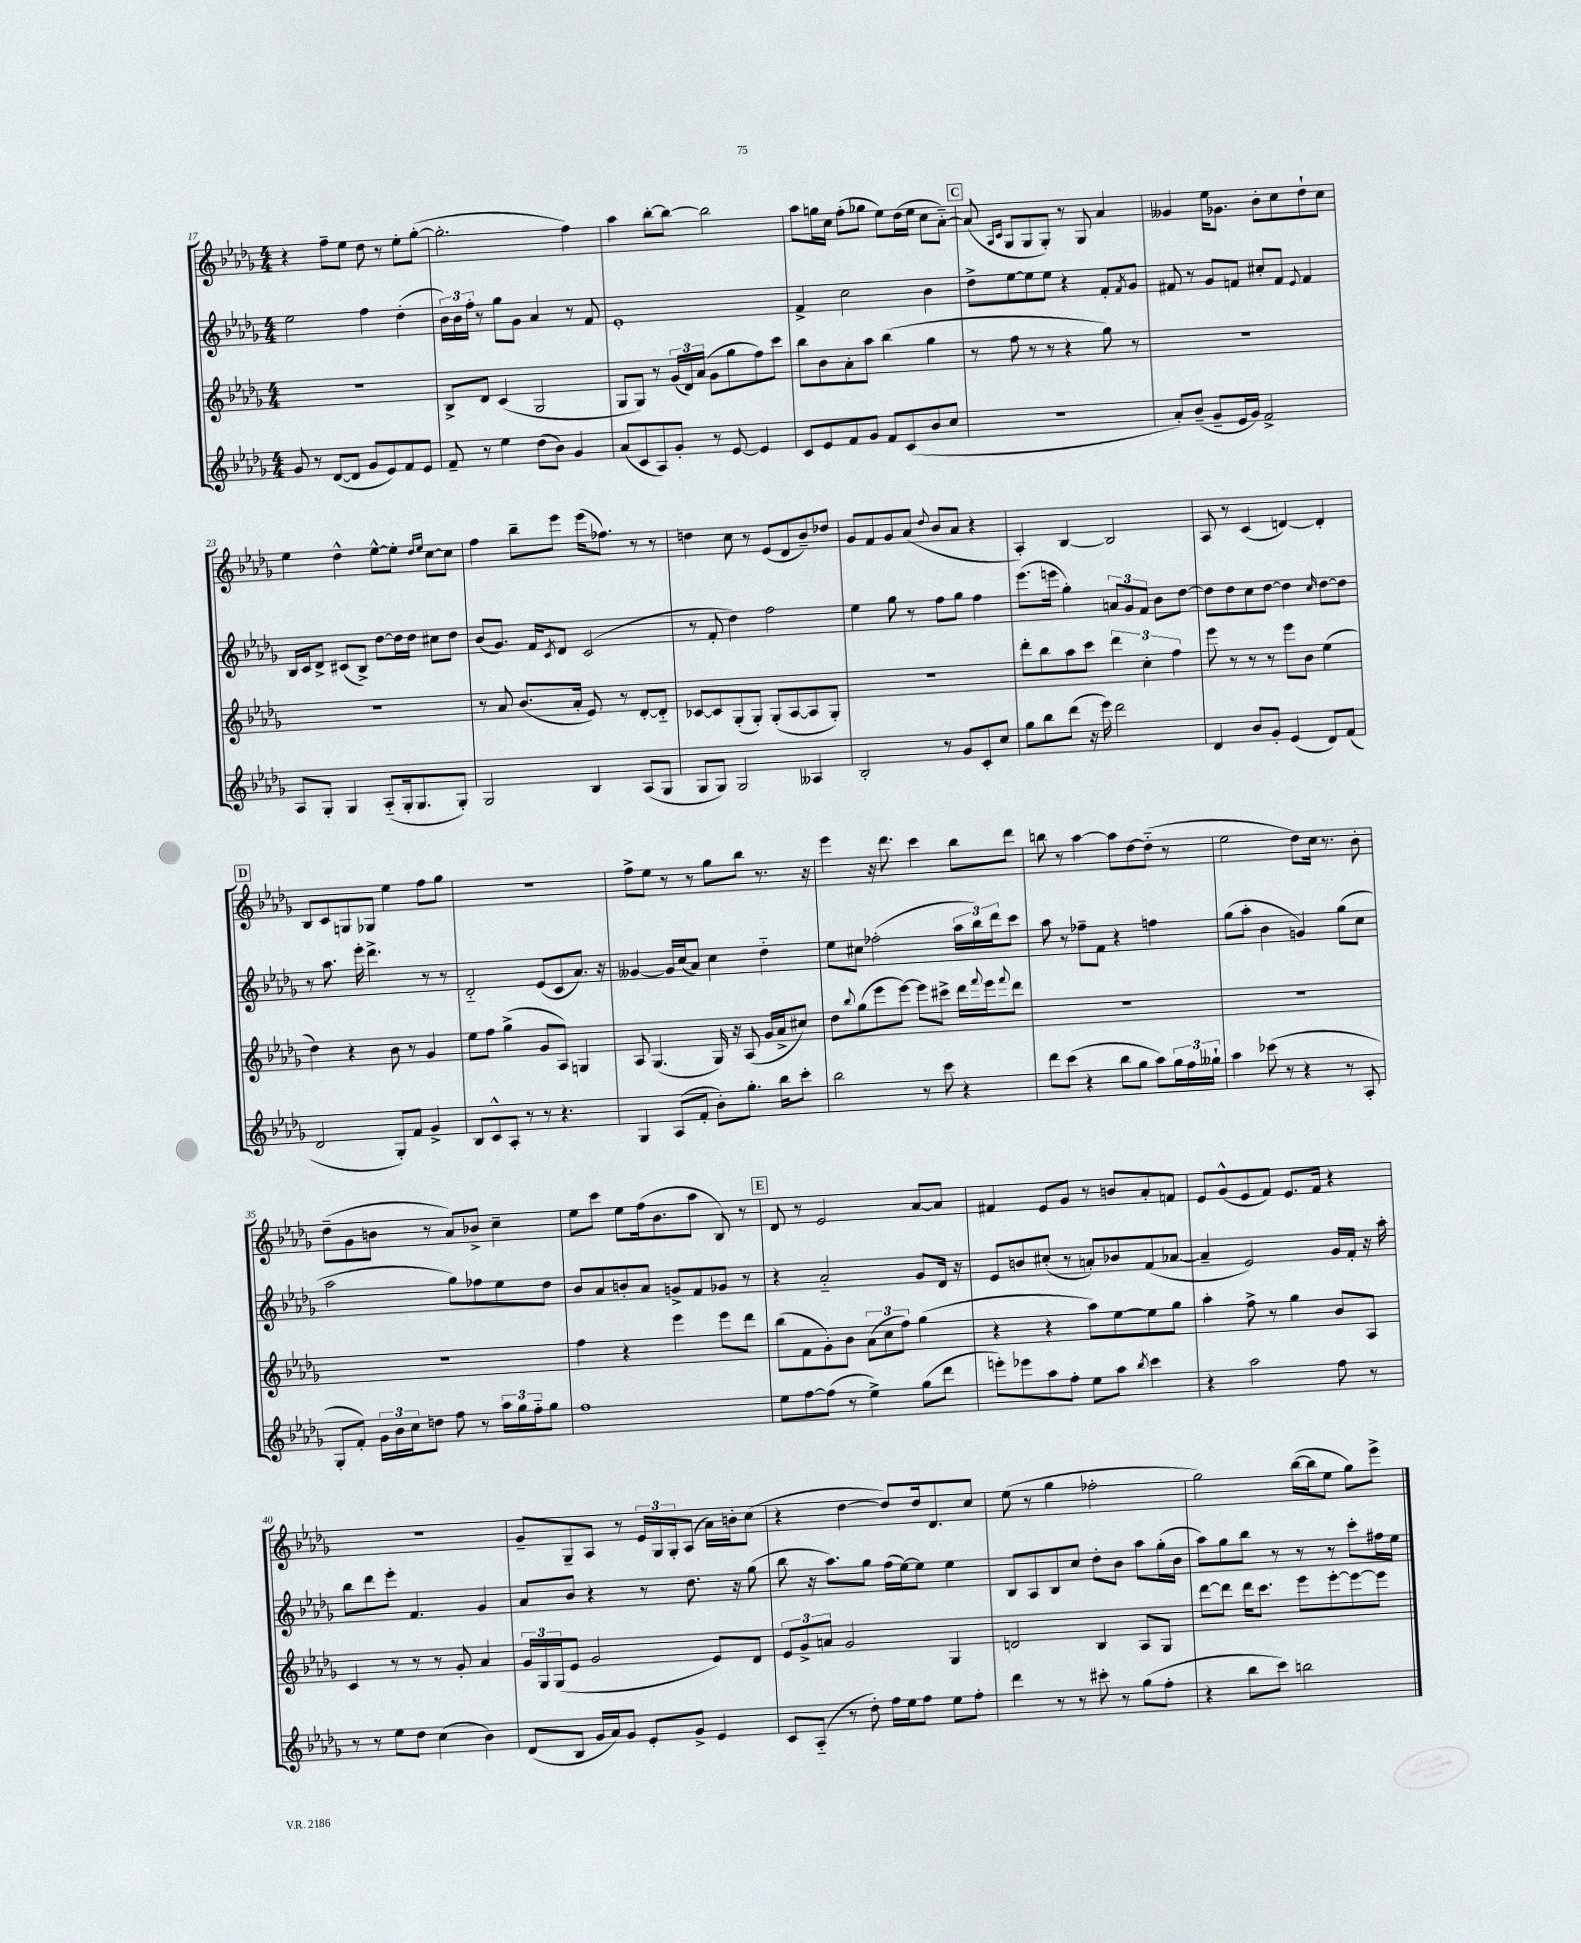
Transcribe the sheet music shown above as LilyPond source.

<<
\new StaffGroup <<
\new Staff = "s0" {
    \clef treble \key des \major \numericTimeSignature \time 4/4
    r4 f''8-- ees''8 des''8 r8 ees''8-. ges''8~-.( |
    ges''2.-. f''4) |
    aes''4 bes''8~-. bes''8~ bes''2 |
    aes''8 g''16 c''16 f''8-.( ges''8 ees''8) des''16( ees''16 c''8 aes'8~-_) |
    \mark \markup { \box "C" } aes'8( \grace { aes16 c'16 } ges8 ges8 ges8-.) r8 ges8 aes'4 |
    geses'4 ees''16 ges'8. bes'8-. c''8 des''8-! c''8 |
    ees''4 des''4-^ ees''8~-^ ees''8-. \grace { des''16 ees''16 } c''8~ c''8 |
    f''4 bes''8-- ees'''8 ees'''16( fes''8.) r8 r8 |
    d''4 c''8 r8 ees'8( des'8 bes'8--) des''8 |
    ges'8 f'8 ges'8 aes'8( \appoggiatura { des''8 } bes'8 aes'8 r4 |
    aes4-.) bes4~ bes2 |
    aes8 r8 c'4( d'4~) d'4-. |
    \mark \markup { \box "D" } bes8 c'8 g8 ges8 ees''4 f''8 ges''8 |
    R1 |
    f''8-> ees''8 r8 r8 ges''8 bes''8 r8. r16 |
    ees'''4 r16 des'''8. c'''4 bes''8 des'''8 |
    b''8 r8 aes''4~ aes''8 des''8~ des''8-_( r8 |
    ees''2 des''8) c''16 r8. bes'8-. |
    des''8--( ges'8 b'8 r8 aes'8) bes'8-> c''4-- |
    ees''8 c'''8 ees''8 f''16( bes'8. aes''8 bes8) r8 |
    \mark \markup { \box "E" } des'8 r8 ees'2 aes'8~ aes'8 |
    fis'4 ees'8 ges'8 r8 b'8 aes'8-. f'8 |
    ees'8 ges'8-^( ees'8 f'8) ees'8. f'16 r4 |
    R1 |
    ges'8-- ges8-- aes8 r8 \tuplet 3/2 { ees'16 ges16 ges16-. } aes8( aes'16) b'16-. c''8( |
    r4 des''4~ des''8) des''16 des'8. c''8 |
    ees''8( r8 ges''4 fes''2-. |
    ges''2) bes''16~( bes''16 ees''8 ges''8) ees'''8-> \bar "|." |
}
\new Staff = "s1" {
    \clef treble \key des \major \numericTimeSignature \time 4/4
    ees''2 f''4 des''4-.( |
    \tuplet 3/2 { bes'16) bes'16 f''16-. } r8 ges''8 ges'8 aes'4 r8 f'8 |
    ees'1-. |
    f'4-> c''2 bes'4 |
    \mark \markup { \box "C" } des''8-> ees''8~ ees''8 ees''8 r4 f'8-. \acciaccatura { f'8 } ges'8 |
    fis'8 r8 ges'8 f'8 cis''8-. f'8 \appoggiatura { ees'8 } f'4 |
    bes16 c'16 des'8-> cis'8( bes8->) des''8~ des''16 des''16 cis''8 des''8 |
    bes'8( ges'8.) f'16 \acciaccatura { c'8 } des'8 c'2( |
    r8 f'8-. des''4) f''2 |
    ees''4 ges''8 r8 f''8 ges''8 f''4 |
    ees'''8.( e'''16 ges''4-.) \tuplet 3/2 { a'8 ges'8 f'8 } bes'8 des''8~ |
    des''8 des''8 c''8 des''8~ des''4 \grace { c''16 } des''8~ des''8 |
    \mark \markup { \box "D" } r8 aes''8. ees'''16-. des'''4.-> r8 r8 |
    des'2-_ ees'8( c'8 aes'8.) r16 |
    geses'4~ geses'16 c''16( aes'8) c''4 des''4-_ |
    ees''8 cis''8 fes''2-.( \tuplet 3/2 { aes''16 bes''16) des'''16 } c'''8 |
    aes''8 r8 fes''8-- f'8 r4 f''4 |
    ges''8( aes''8-. bes'4 g'4) ges''8( c''8 |
    aes''2 ges''8) fes''8 ees''8 des''8 |
    bes'8 aes'8 b'8-. aes'8 g'8-> f'8 ges'8 r8 |
    \mark \markup { \box "E" } r4 aes'2-_ ges'8 des'16 r16 |
    ees'8 b'8 cis''8-.( r8 a'8-.) bes'8 f'8( aes'8~ |
    aes'4-- ees'2) ges'16 f'16-. r16 aes''16-. |
    bes''8 des'''8 ees'''8-. f'4. ges'4 |
    aes'8 bes'8 r4 r8 des''8. r16 ges''8( |
    bes''8 r16 aes''8.) ges''8 f''16( ees''16~) ees''8 ees''4 |
    bes8 aes8 bes8 c''8 des''8-. bes'8 aes''8 ges''16-.( bes'16 |
    aes''8) ges''8 bes''8 r8 r8 r8 c'''8-. fis''16 ees''16 \bar "|." |
}
\new Staff = "s2" {
    \clef treble \key des \major \numericTimeSignature \time 4/4
    R1 |
    bes8-> des'8 c'4( ges2 |
    ges8 ges8) r8 \tuplet 3/2 { ges'16( des'16) aes'16( } ges'8 ges''8 f''8) c'''8 |
    bes''8 bes'8 aes'8-. aes''8 bes''4( ges''4 |
    \mark \markup { \box "C" } r8 f''8 r8 r8 r4 ges''8) r8 |
    r1 |
    R1 |
    r8 aes'8 bes'8.( aes'16-. ees'8) r8 des'8~-. des'8-_ |
    ces'8~ ces'8 ges8-.( ges8-.) ges8-.( aes8~ aes8 ges8-.) |
    r1 |
    des'''8-. bes''8 aes''8 c'''8 \tuplet 3/2 { des'''4 c''4-. f''4 } |
    ees'''8 r8 r8 r8 ees'''8 bes'8 ees''4( |
    \mark \markup { \box "D" } des''4) r4 bes'8 r8 ges'4 |
    ees''8 f''8 ges''4->( ges'8 aes8) g4 |
    aes8 ges4.( ges16) r16 aes8( ges'16 aes'16-> cis''8) |
    des''8 \appoggiatura { bes''8 } ges''8( ees'''8 ees'''8~) ees'''8 cis'''8-> des'''16 \appoggiatura { f'''8 } ees'''16 \appoggiatura { f'''8 } des'''8 |
    R1 |
    R1 |
    R1 |
    f''4 r4 ees'''4 ees'''8 des'''8 |
    \mark \markup { \box "E" } bes''8( f'8 ges'8-.) bes'8 \tuplet 3/2 { aes'8( c''8 f''8) } ges''4( |
    r4 r4 aes''8) ees''8~ ees''8 ges''8 |
    aes''4-. f''8-> r8 ges''4 bes'8 aes8 |
    c'4 r8 r8 r8 ges'8-. aes'4 |
    \tuplet 3/2 { ges'16 ges16 ges16( } ees'8 ges'2 ees'8) des'8 |
    \tuplet 3/2 { ees'8 ges'8-> a'8 } ges'2 ges4 |
    d'2 bes4 aes8 ges8 |
    des'''8~ des'''8 des'''16 c'''8. ees'''8 ees'''8~-. ees'''8~ ees'''8 \bar "|." |
}
\new Staff = "s3" {
    \clef treble \key des \major \numericTimeSignature \time 4/4
    ges'8 r8 des'8~( des'8 ges'8 ees'8) f'8 ees'8 |
    f'8-- r8 ees''4 des''8( bes'8) ges'4 |
    aes'8( c'8 aes8) ges'8-. r8 ees'8~ ees'4 |
    c'8 ees'8 f'8 ges'8 f'8 c'8( bes'8 c''8 |
    \mark \markup { \box "C" } R1 |
    aes'8-.) bes'8--( ges'8-- ees'16 ges'16) f'2-> |
    aes8 ges8-. ges4 aes8-_( ges16-. ges8. ges8-.) |
    ges2 bes4 aes8( ges8 |
    ges8 ges8) ges2 aeses4 |
    bes2-. r8 ges'8 c'8-. c''8 |
    ges''8 bes''8 des'''8( r16 ees'''16) des'''2 |
    des'4 bes'8 ges'8-. ees'4( des'8) f'8( |
    \mark \markup { \box "D" } des'2 ges8-.) f'8 ges'4-> |
    bes8 c'8-^ aes8-. r8 r8 r4. |
    ges4 aes8( f'8-. bes'8-.) ges''8.-. bes''16 c'''8-. |
    bes''2 r8 c'''8 r4 |
    des'''8 c'''8( r4 bes''8 ges''8 aes''8) \tuplet 3/2 { ges''16 f''16 geses''16-! } |
    aes''4 ces'''8( r8 r4 r8 aes8-. |
    ges8-. f'8-.) \tuplet 3/2 { ges'16 bes'16 c''16 } d''8 f''8 r8 \tuplet 3/2 { aes''16 ges''16 f''16-_ } ges''8 |
    f''1 |
    \mark \markup { \box "E" } ees''8 f''8~ f''8( r8 ees''4->) ges''8( des'''8 |
    e'''8-.) ees'''8 aes''8 f''8-. ees''8 aes''8 \acciaccatura { bes''8 } c'''4 |
    r4 aes''2 f''8 r8 |
    r8 r8 ees''8 des''8 c''4( bes'4) |
    des'8( bes8 ges'16 aes'16) ges'8 ees'8-. ges'8-> ees'4 |
    c'8 aes8-_( r8 des''8-.) f''16 ees''16 f''8 ees''8 f''8-. |
    des'''4 r8 r8 cis'''8-. r8 ges''8( f''8-. |
    r4 bes''8 c'''8) b''2 \bar "|." |
}
>>
>>
\layout { \context { \Score currentBarNumber = #17 } }
